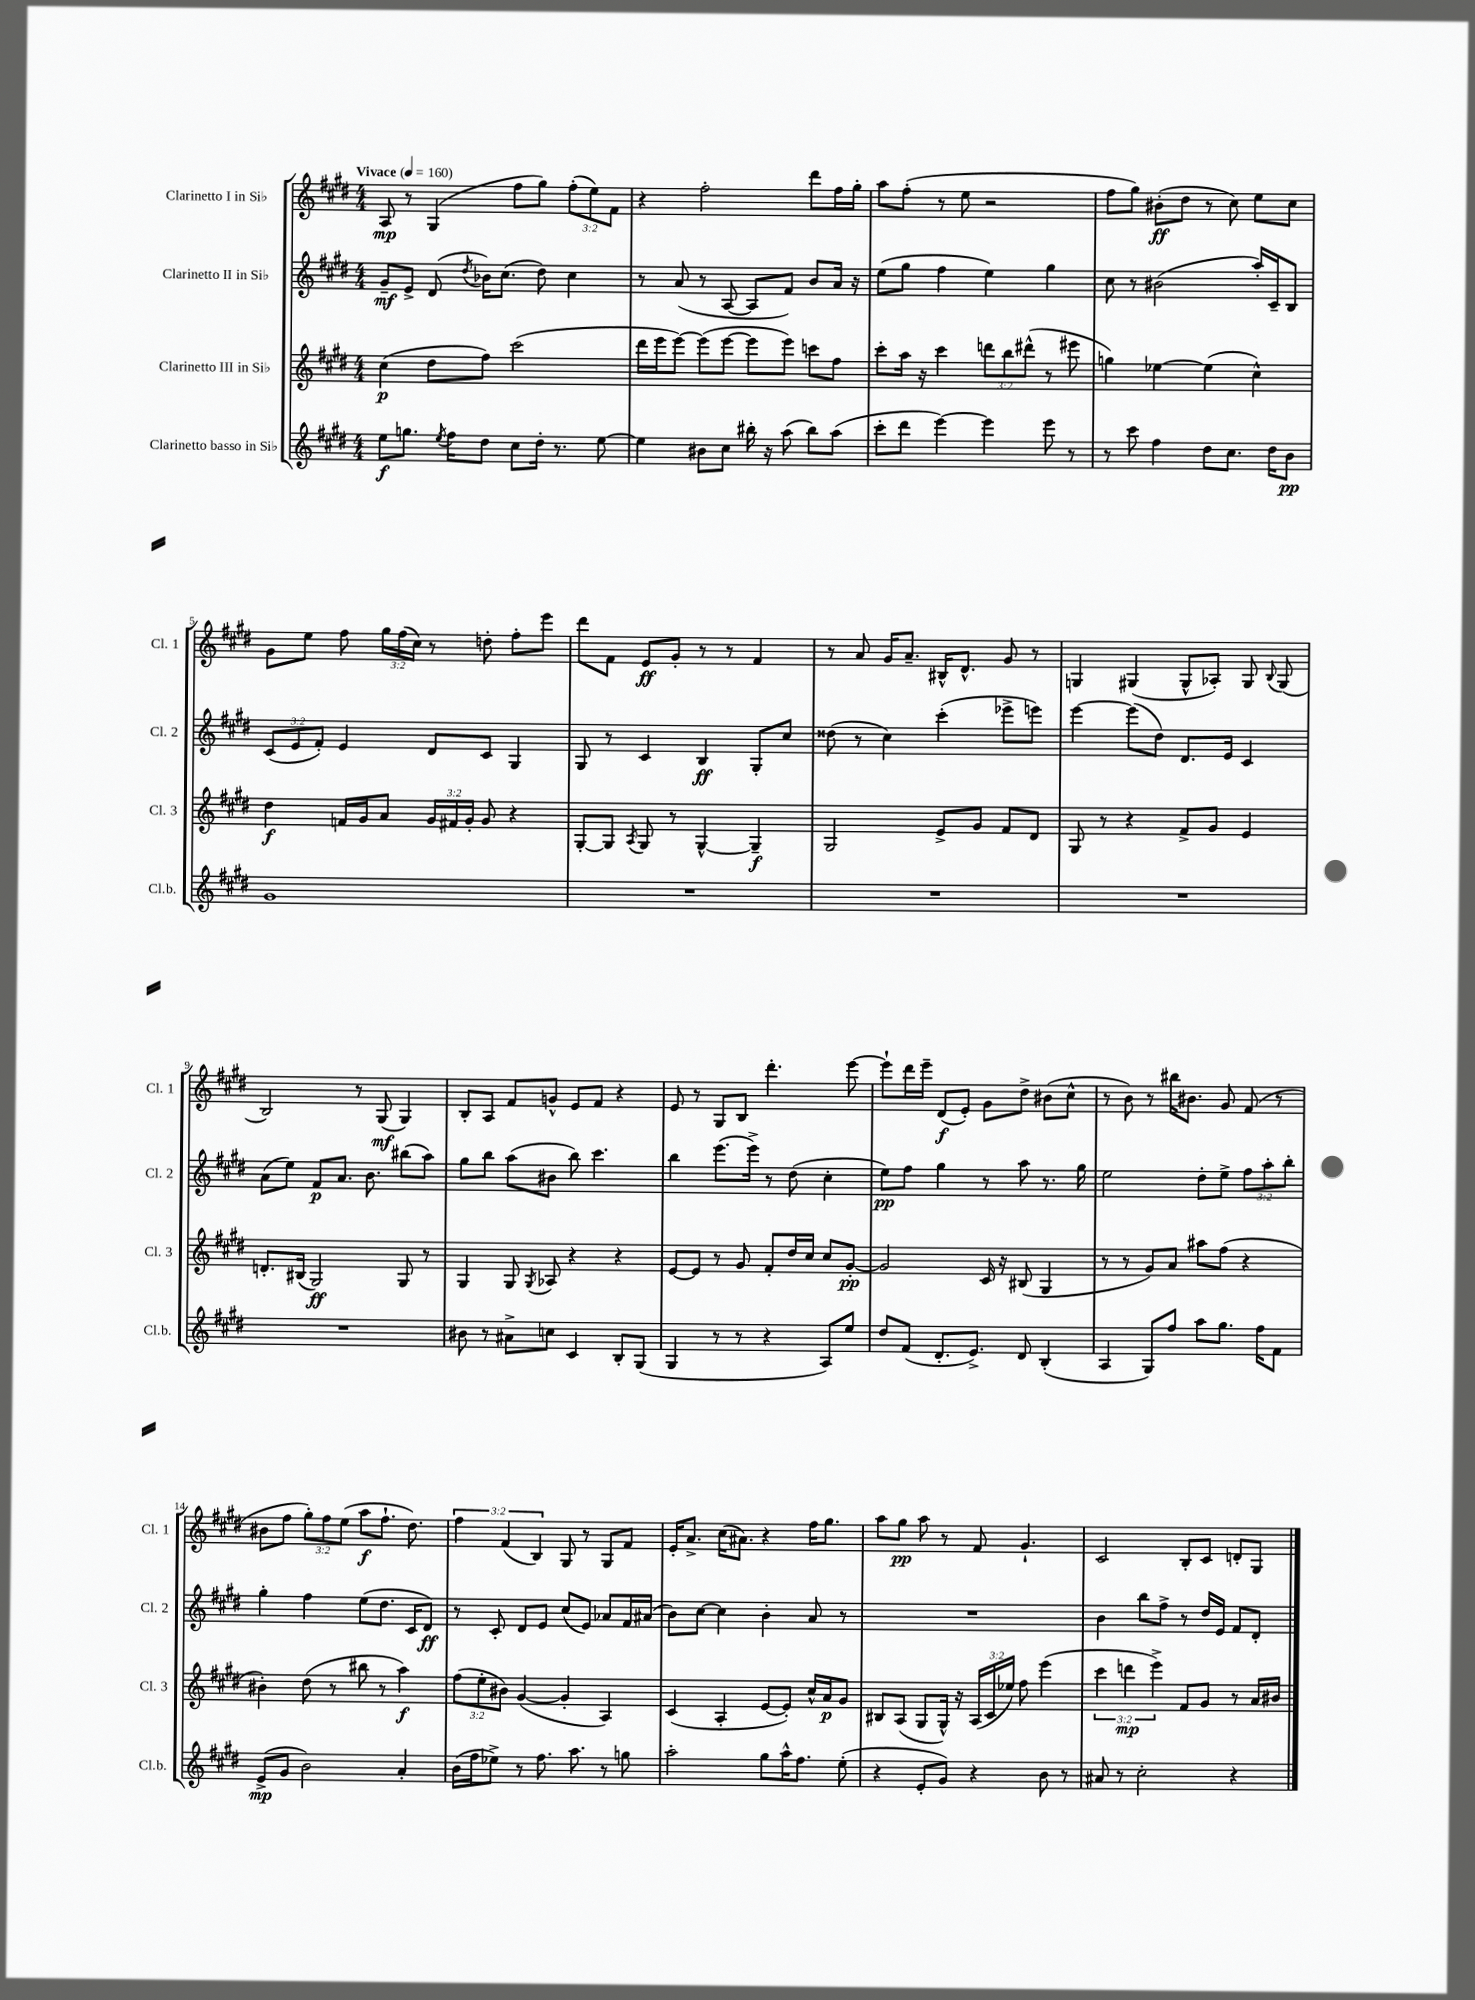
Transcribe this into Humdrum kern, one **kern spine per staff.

**kern	**kern	**kern	**kern
*staff4	*staff3	*staff2	*staff1
*clefG2	*clefG2	*clefG2	*clefG2
*k[f#c#g#d#]	*k[f#c#g#d#]	*k[f#c#g#d#]	*k[f#c#g#d#]
*M4/4	*M4/4	*M4/4	*M4/4
*MM160	*MM160	*MM160	*MM160
8ee\L	(4cc#\	8g#~/L	8A/
8.gg\J	.	8e^/J	8r
.	8dd#\L	(8d#/	(4G#/
8qee/	.	.	.
16ff#\LK	.	.	.
.	.	8qdd#/	.
8dd#\J	8ff#\J)	16b-\LK)	.
.	.	(8.cc#\J	.
8cc#\L	(2ccc#\	.	8ff#\L
16dd#'\Jk	.	8dd#\)	8gg#\J)
8.r	.	.	.
.	.	4cc#\	(12ff#'\L
.	.	.	12ee\)
[8ee\	.	.	.
.	.	.	12f#\J
=	=	=	=
4ee\]	16ddd#\LL	8r	4r
.	16eee\J	.	.
.	[8eee\J)	(8a/	.
8b#\L	(8eee\]L	8r	2ff#'\
8cc#\J	[8eee\J	[8A/	.
16bb#'\	8eee\]L	8A/]L	.
16r	.	.	.
(8aa\	8eee\J)	8f#/J)	.
8bb#\L)	8ccc\L	8b/L	8ddd#\L
(8aa\J	8ff#\J	16a/Jk	16ff#\L
.	.	16r	16gg#'\JJ
=	=	=	=
8ccc#'\L	8ccc#'\L	(8ee\L	8aa\L
8ddd#\J	16aa\Jk	8gg#\J	(8ff#'\J
.	16r	.	.
[4eee\)	4ccc#\	4ff#\	8r
.	.	.	8ee\
4eee\]	12ddd\L	4ee\)	2r
.	12bb\	.	.
.	(12ddd#^^\J	.	.
8eee\	8r	4gg#\	.
8r	8eee#\	.	.
=	=	=	=
8r	4gg\)	8cc#\	8ff#\L
8ccc#\	.	8r	8gg#\J)
4ff#\	[4ee-\	(2b#\	(8b#'\L
.	.	.	8dd#\J
8dd#\L	(4ee-\]	.	8r
8.cc#\J	.	.	8cc#\)
.	4cc#^^\)	16aa'/LL)	8ee\L
16dd#\LK	.	16c#~/J	.
8b\J	.	8B/J	8cc#\J
=	=	=	=
1g#	4dd#\	(12c#/L	8g#\L
.	.	12e/	.
.	.	.	8ee\J
.	.	12f#'/J)	.
.	16f/LL	4e/	8ff#\
.	16g#/J	.	.
.	8a/J	.	24gg#\LL
.	.	.	(24ff#\
.	.	.	24cc#\JJ)
.	24g#/LL	8d#/L	8r
.	24f#/	.	.
.	24g#'/JJ	.	.
.	8g#/	8c#/J	8dd'\
.	4r	4G#/	8ff#'\L
.	.	.	8eee\J
=	=	=	=
1r	[8G#'/L	8G#/	8ddd#\L
.	8G#/]J	8r	8f#\J
.	8qA/	.	.
.	8G#/	4c#/	8e/L
.	8r	.	8g#'/J
.	[4G#^^/	4B/	8r
.	.	.	8r
.	4G#~/]	8G#'/L	4f#/
.	.	8cc#/J	.
=	=	=	=
1r	2G#/	(8dd##\	8r
.	.	8r	8a/
.	.	4cc#\)	16g#/LK
.	.	.	8.a~/J
.	8e^/L	(4ccc#'\	16B#^^/LK
.	.	.	8.d#^^/J
.	8g#/J	.	.
.	8f#/L	8eee-^\L	8g#/
.	8d#/J	8eee\J)	8r
=	=	=	=
1r	8G#/	[4eee\	4G/
.	8r	.	.
.	4r	(8eee\]L	(4G#/
.	.	8dd#\J)	.
.	8f#^/L	8.d#/L	8G#^^/L
.	8g#/J	.	8A-'/J)
.	.	16e/Jk	.
.	4e/	4c#/	8G#/
.	.	.	8qqB/
.	.	.	(8G#/
=	=	=	=
1r	8.d'/L	(8a\L	2B/)
.	.	8ee\J)	.
.	(16B#/Jk	.	.
.	2G#/)	8f#/L	.
.	.	8.a/J	.
.	.	.	8r
.	.	8.b\	.
.	.	.	(8G#/
.	8G#/	(8bb#\L	4G#/)
.	8r	8aa\J)	.
=	=	=	=
8b#\	4G#/	8gg#\L	8B'/L
8r	.	8bb\J	8A/J
8a#^\L	8G#/	(8aa\L	8f#/L
.	8qG#/	.	.
8cc\J	8A-/	8b#\J	8g^^/J
4c#/	4r	8bb\)	8e/L
.	.	4.ccc#\	8f#/J
8B'/L	4r	.	4r
(8G#/J	.	.	.
=	=	=	=
4G#/	[8e/L	4bb\	8e/
.	8e/]J	.	8r
8r	8r	(8.eee\L	8G#/L
8r	8g#/	.	8B/J
.	.	16eee^\Jk)	.
4r	8f#'/L	8r	4.ddd#'\
.	16dd#/L	(8dd#\	.
.	16cc#/JJ	.	.
8A/L)	8cc#/L	4cc#'\	.
8ee/J	[8g#'/J	.	[8eee\
=	=	=	=
8dd#/L	2g#/]	8ee\L)	8eee`\]L
(8f#/J	.	8ff#\J	16ddd#\L
.	.	.	16eee~\JJ
8.d#'/L	.	4gg#\	(8d#/L
.	.	.	8e'/J)
8.e^/J)	.	.	.
.	16c#/	8r	8g#\L
.	16r	.	.
8d#/	(8B#/	8aa\	8dd#^\J
(4B'/	4G#/	8.r	(8b#\L
.	.	.	8cc#^^\J
.	.	16gg#\	.
=	=	=	=
4A/	8r	2ee\	8r
.	8r	.	8b\)
8G#/L)	8g#/L)	.	8r
8ff#/J	8a/J	.	16bb#\LK
.	.	.	8.b#\J
8aa\L	8aa#\L	8dd#'\L	.
8.gg#\J	(8ff#\J	8ee^\J	8g#/
.	4r	12ff#\L	(8f#/
16ff#\LK	.	.	.
.	.	12aa'\	.
8f#\J	.	.	8r
.	.	12bb'\J	.
=	=	=	=
(8e^/L	4b#'\)	4gg#'\	8b#\L
8g#/J	.	.	8ff#\J
2b\)	(8dd#\	4ff#\	12gg#'\L)
.	.	.	12ff#\
.	8r	.	.
.	.	.	(12ee\J
.	8bb#\	(8ee\L	8aa\L
.	8r	8.dd#\J	8.ff#`\J
4a'/	4aa\)	.	.
.	.	16c#/LK	8.dd#\)
.	.	8d#/J)	.
=	=	=	=
(16b\LL	(12ff#\L	8r	6ff#\
16ff#\J	.	.	.
.	12ee'\	.	.
8ee-^\J)	.	8c#'/	.
.	12b#\J)	.	(6f#/
8r	([4g#/	8d#/L	.
.	.	.	6B/)
8.ff#\	.	8e/J	.
.	4g#'/]	(8cc#/L	8G#/
8.aa\	.	.	.
.	.	8e/J)	8r
8r	4A/)	8a-/L	8G#/L
8gg\	.	16f#/L	8f#/J
.	.	(16a#/JJ	.
=	=	=	=
2aa'\	(4c#/	8b\L)	16e'/LK
.	.	.	8.a^/J
.	.	[8cc#\J	.
.	4A'/	4cc#\]	(16cc#\LK
.	.	.	8.a#\J)
8gg#\L	[8e/L	4b'\	4r
16aa^^\K	8e'/]J)	.	.
8.ff#\J	.	.	.
.	16cc#^^/LL	8a/	16ff#\LK
.	16a/J	.	8.gg#\J
(8ee'\	8g#/J	8r	.
=	=	=	=
4r	8B#/L	1r	8aa\L
.	(8A/J	.	8gg#\J
8e'/L	8G#/L	.	8aa\
8g#/J)	16G#^^/Jk)	.	8r
.	16r	.	.
4r	(24A/LL	.	8f#/
.	24c#/	.	.
.	24ee-/JJ)	.	.
.	8ff#\	.	4.g#`/
8b\	(4eee\	.	.
8r	.	.	.
=	=	=	=
8a#/	6ccc#\	4b\	2c#/
8r	.	.	.
.	6ddd\	.	.
2cc#'\	.	8bb\L	.
.	6eee^\)	.	.
.	.	8ff#^\J	.
.	8f#/L	8r	8B'/L
.	8g#/J	16dd#/LL	8c#/J
.	.	16e/JJ	.
4r	8r	8f#/L	8d'/L
.	16a/LL	8d#'/J	8G#/J
.	16b#/JJ	.	.
==	==	==	==
*-	*-	*-	*-
